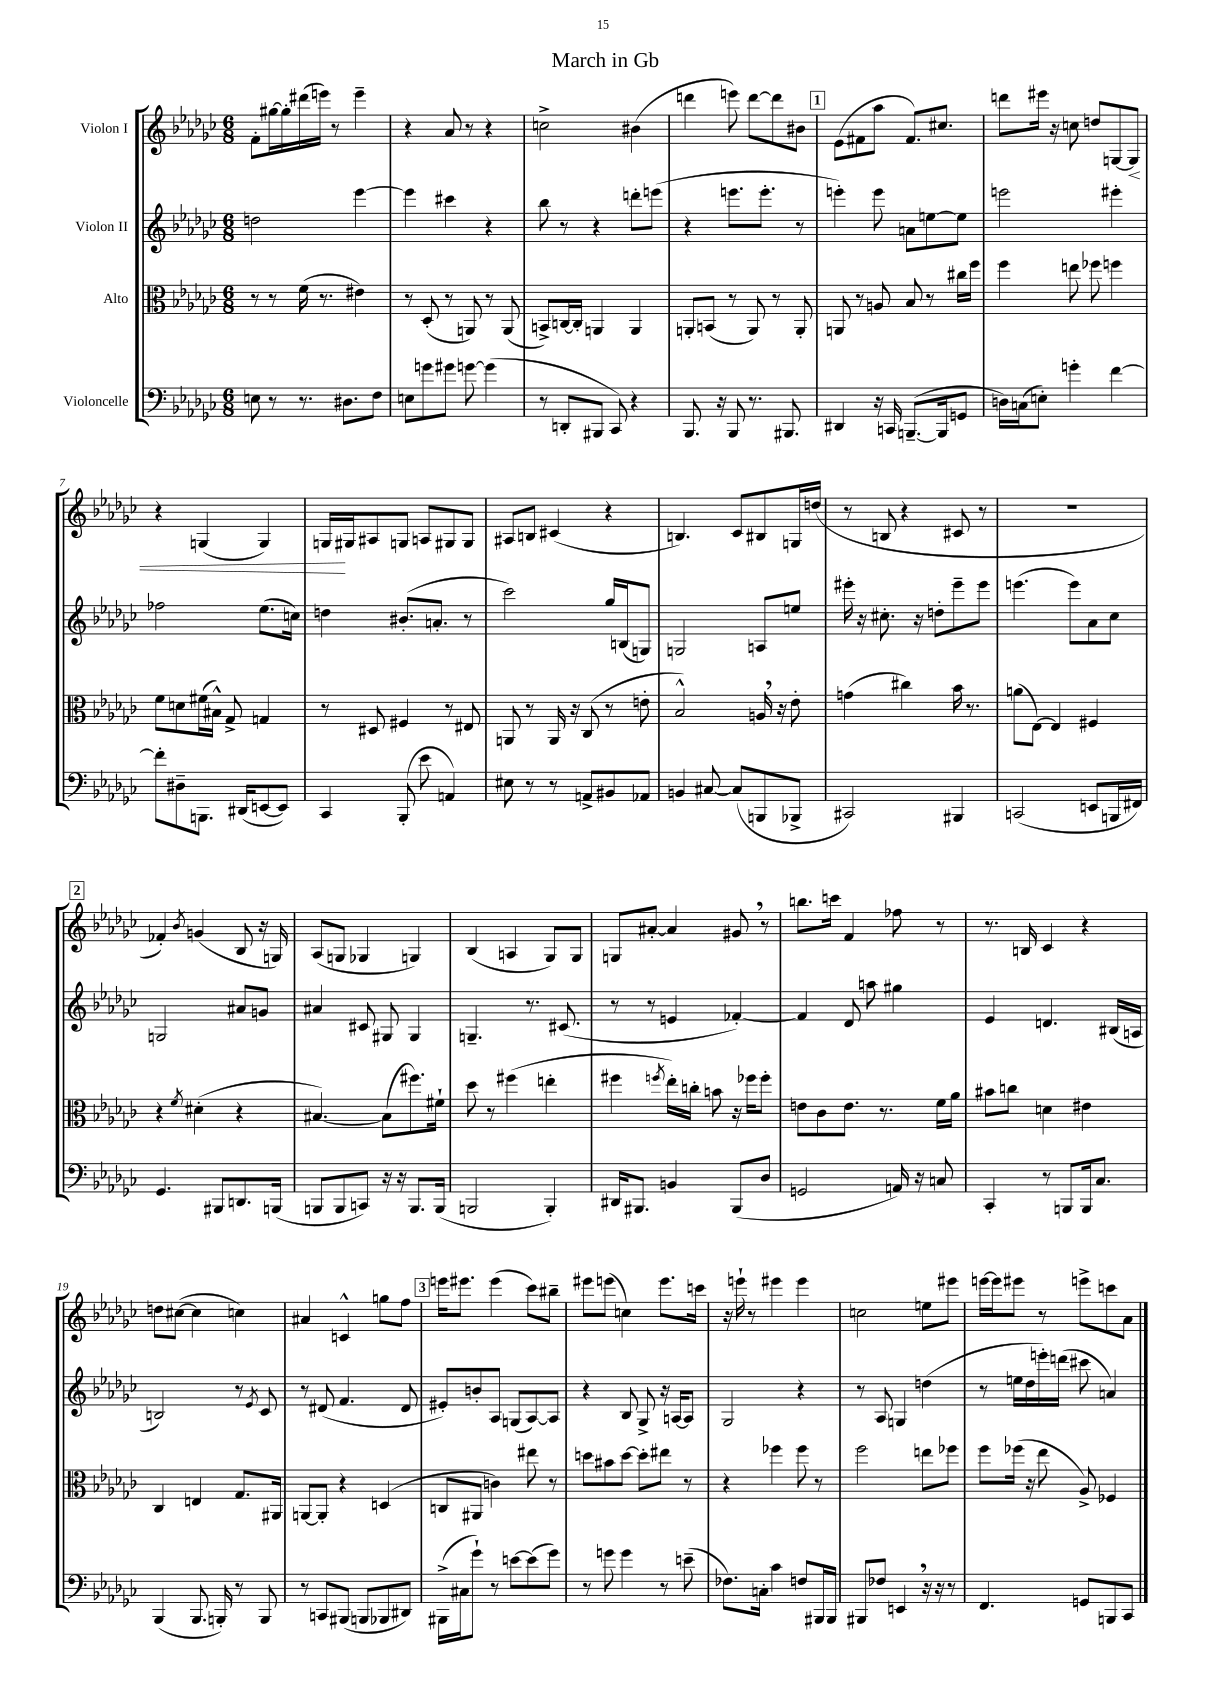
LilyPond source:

\header { title = "March in Gb" }
<<
\new StaffGroup <<
\new Staff = "s0" \with { instrumentName = "Violon I" } {
    \clef treble \key ges \major \numericTimeSignature \time 6/8
    f'8-. gis''16~ gis''16-. dis'''16( e'''16) r8 e'''4-- |
    r4 aes'8 r8 r4 |
    c''2-> bis'4( |
    d'''4 e'''8) d'''8~ d'''8 bis'8 |
    \mark \markup { \box "1" } ees'8( fis'8 aes''8 fis'8.) cis''8. |
    d'''8 eis'''16 r16 c''8 d''8 g8~ g8\< |
    r4 g4( g4) |
    g16\! gis16 ais8 g8 a8 gis8 gis8 |
    ais8 b8 cis'4( r4 |
    b4.) ces'8 bis8 g16 d''16( |
    r8 b8 r4 cis'8 r8 |
    R2. |
    \mark \markup { \box "2" } fes'4-.) \acciaccatura { bes'8 } g'4( bes8 r16 g16) |
    aes8( g8 ges4 g4) |
    bes4( a4 ges8) ges8 |
    g8 ais'8~-. ais'4 gis'8 \breathe r8 |
    b''8. c'''16 f'4 fes''8 r8 |
    r8. b16 ces'4 r4 |
    d''8 cis''8~( cis''4 c''4) |
    ais'4 c'4-^ g''8 f''8 |
    \mark \markup { \box "3" } e'''16 eis'''8. eis'''4( ces'''8) bis''8-- |
    eis'''8 e'''8( c''4) e'''8. c'''16 |
    r16 e'''16-! r8 eis'''4 eis'''4 |
    c''2 e''8 eis'''8 |
    e'''16~ e'''16 eis'''8 r8 e'''8-> c'''8 aes'8 \bar "|." |
}
\new Staff = "s1" \with { instrumentName = "Violon II" } {
    \clef treble \key ges \major \numericTimeSignature \time 6/8
    d''2 ees'''4~ |
    ees'''4 cis'''4 r4 |
    bes''8 r8 r4 d'''8-. e'''8( |
    r4 e'''8. e'''8.-. r8 |
    \mark \markup { \box "1" } e'''4-.) e'''8 a'8 e''8~ e''8 |
    e'''2 eis'''4-. |
    fes''2 ees''8.( c''16) |
    d''4 bis'8.-.( a'8.-. r8 |
    ces'''2) ges''16 b16( g8) |
    g2 a8 e''8 |
    eis'''16-. r16 cis''8.-. r16 d''8-. eis'''8-- eis'''8 |
    e'''4.( e'''8) aes'8 ces''8 |
    \mark \markup { \box "2" } g2 ais'8 g'8 |
    ais'4 cis'8 gis8 gis4 |
    g4.-- r8. cis'8.( |
    r8 r8 e'4 fes'4~-.) |
    fes'4 des'8 a''8 gis''4 |
    ees'4 d'4. bis16( a16 |
    b2) r8 \acciaccatura { ees'8 } ces'8 |
    r8 dis'8( f'4. dis'8 |
    \mark \markup { \box "3" } eis'8-.) b'8-. aes8 g8( aes8~) aes8 |
    r4 bes8 ges8-> r16 a16~ a8 |
    ges2 r4 |
    r8 aes8 g4 d''4( |
    r8 e''16 des''16 e'''16-.) d'''16( cis'''8 a'4) \bar "|." |
}
\new Staff = "s2" \with { instrumentName = "Alto" } {
    \clef alto \key ges \major \numericTimeSignature \time 6/8
    r8 r8 f'16( r8. eis'4) |
    r8 des8-.( r8 a,8) r8 a,8( |
    b,8->) c16~ c16-. a,4 a,4 |
    a,8-. b,8( r8 a,8) r8 a,8-. |
    \mark \markup { \box "1" } a,8 r8 a8 bes8 r8 cis''16 f''16 |
    f''4 e''8 fes''8 f''4 |
    f'8 d'8 fis'16( bis16-^) ges8-> g4 |
    r8 dis8 fis4 r8 eis8 |
    a,8 r8 a,16 r16 ces8( r8 e'8-. |
    bes2-^) a16 \breathe r16 ees'8-. |
    g'4( cis''4) bes'16 r8. |
    a'8( ees8~) ees4 fis4 |
    \mark \markup { \box "2" } r4 \acciaccatura { f'8 } dis'4-.( r4 |
    bis4.~) bis8( fis''8.) fis'16-! |
    des''8 r8 fis''4( e''4-. |
    fis''4 \acciaccatura { f''8 } ees''16-.) c''16-. b'8 r16 fes''16 fes''8-. |
    e'8 ces'8 e'8. r8. f'16 aes'16 |
    bis'8 c''8 d'4 eis'4 |
    ces4 e4 ges8. ais,16 |
    a,8~ a,8-. r4 d4( |
    \mark \markup { \box "3" } c8 ais,8 c'4) eis''8 r8 |
    d''8 bis'8 d''8~ d''8-. eis''8 r8 |
    r4 fes''4 fes''8 r8 |
    f''2 e''8 fes''8 |
    f''8 fes''16( r16 ees''8 aes8->) fes4 \bar "|." |
}
\new Staff = "s3" \with { instrumentName = "Violoncelle" } {
    \clef bass \key ges \major \numericTimeSignature \time 6/8
    e8 r8 r8. dis8. f8 |
    e8 g'8 gis'8 g'8~ g'4( |
    r8 d,8-. bis,,8 ces,8) r4 |
    bes,,8. r16 bes,,8 r8. bis,,8. |
    \mark \markup { \box "1" } dis,4 r16 c,16 b,,8.~--( b,,16 g,8 |
    d16) c16( e8-.) g'4-. f'4~ |
    f'8-. dis8-- b,,8. dis,16( e,8~ e,8) |
    ces,4 bes,,8-.( ees'8 a,4) |
    eis8 r8 r8 a,8-> bis,8 aes,8 |
    b,4 cis8~ cis8( b,,8 bes,,8-> |
    cis,2) bis,,4 |
    c,2( e,8 b,,16 fis,16) |
    \mark \markup { \box "2" } ges,4. bis,,8 d,8. b,,16( |
    b,,8 b,,8 c,8) r16 r16 b,,8. b,,16( |
    b,,2 b,,4-.) |
    dis,16 bis,,8. b,4 bis,,8( des8 |
    g,2 a,16) r16 c8 |
    ces,4-. r8 b,,8 b,,16 ces8. |
    bes,,4( bes,,8. b,,16-.) r8 b,,8 |
    r8 c,8 bis,,8( b,,8 bes,,8 dis,8) |
    \mark \markup { \box "3" } bis,,16->( cis16 ges'8-!) r8 e'8~ e'8( ges'8) |
    r8 g'8 g'4 r8 e'8--( |
    fes8.) c16-. ces'4 f8 bis,,16 bis,,16 |
    bis,,8 fes8 e,4 \breathe r16 r16 r8 |
    f,4. g,8 b,,8 ces,8 \bar "|." |
}
>>
>>
